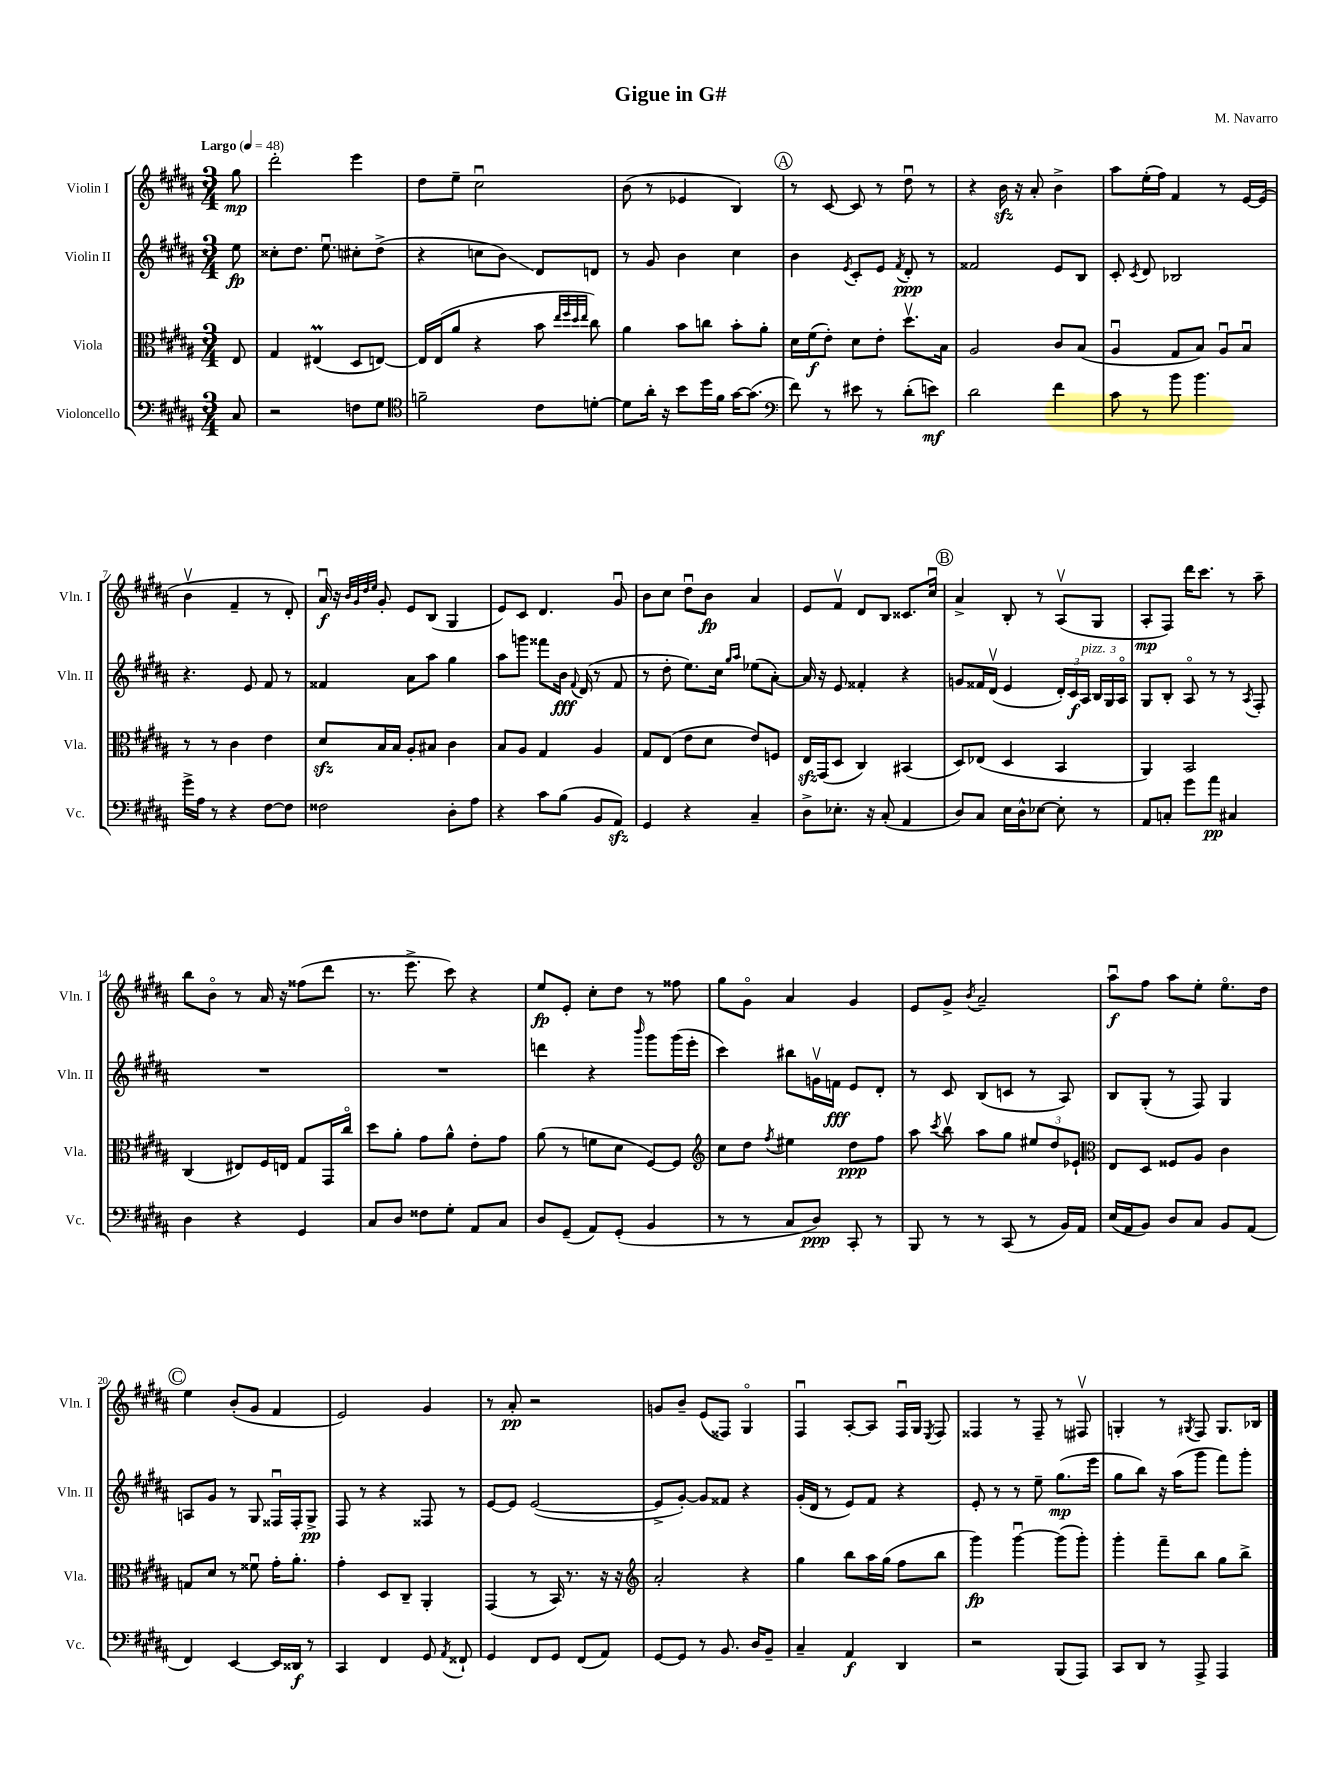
\header { title = "Gigue in G#" composer = "M. Navarro" }
<<
\new StaffGroup <<
\new Staff = "s0" \with { instrumentName = "Violin I" shortInstrumentName = "Vln. I" } {
    \clef treble \key b \major \numericTimeSignature \time 3/4 \partial 8 \tempo "Largo" 4 = 48
    \autoBeamOff gis''8\mp |
    dis'''2-. e'''4 |
    dis''8[ e''8]-- cis''2\downbow |
    b'8( r8 ees'4 b4) |
    \mark \markup { \circle "A" } r8 cis'8~ cis'8 r8 dis''8\downbow r8 |
    r4 b'16\sfz r16 ais'8-. b'4-> |
    ais''8[ e''16-.( fis''16]) fis'4 r8 e'16[~ e'16]( |
    b'4\upbow fis'4-- r8 dis'8-.) |
    ais'16\downbow\f r16 \grace { b'32[ gis'32 dis''32 e''32] } gis'8-. e'8[ b8]( gis4 |
    e'8[) cis'8] dis'4. gis'8\downbow |
    b'8[ cis''8] dis''8[\downbow b'8]\fp ais'4 |
    e'8[ fis'8]\upbow dis'8[ b8] cisis'8.[ cis''16]\downbow |
    \mark \markup { \circle "B" } ais'4-> b8-. r8 ais8[\upbow( gis8] |
    ais8[-.\mp fis8]) dis'''16[ cis'''8.] r8 ais''8-- |
    b''8[ b'8]\flageolet r8 ais'16 r16 fisis''8[( dis'''8] |
    r8. e'''8.-> cis'''8) r4 |
    e''8[\fp e'8]-. cis''8[-. dis''8] r8 fisis''8 |
    gis''8[ gis'8]\flageolet ais'4 gis'4 |
    e'8[ gis'8]-> \acciaccatura { b'8 } ais'2-- |
    ais''8[\downbow\f fis''8] ais''8[ e''8]-. e''8.[\flageolet dis''16] |
    \mark \markup { \circle "C" } e''4 b'8[-.( gis'8] fis'4 |
    e'2) gis'4 |
    r8 ais'8-.\pp r2 |
    g'8[ b'8]-- e'8[( fisis8]) gis4\flageolet |
    fis4\downbow ais8[~-. ais8] fis16[\downbow gis16] \acciaccatura { e8 } fis8 |
    fisis4 r8 fisis8-- r8 fis8\upbow |
    g4-. r8 \acciaccatura { gis8 } fis8 gis8.[ bes16] \bar "|." |
}
\new Staff = "s1" \with { instrumentName = "Violin II" shortInstrumentName = "Vln. II" } {
    \clef treble \key b \major \numericTimeSignature \time 3/4 \partial 8
    \autoBeamOff e''8\fp |
    cisis''8[-. dis''8.] e''8.\downbow cis''8[-. dis''8]->( |
    r4 c''8[ b'8]\glissando) dis'8[ d'8] |
    r8 gis'8 b'4 cis''4 |
    \mark \markup { \circle "A" } b'4 \acciaccatura { e'8 } cis'8[-. e'8] \acciaccatura { fis'8 } dis'8-.\ppp r8 |
    fisis'2 e'8[ b8] |
    cis'8-. \acciaccatura { cis'8 } dis'8 bes2 |
    r4. e'8 fis'8 r8 |
    fisis'4 ais'8[ ais''8] gis''4 |
    ais''8[ g'''8] fisis'''8[ b'16]\fff \appoggiatura { fis'8 } dis'16( r8 fis'8 |
    r8 dis''8-. e''8.[) cis''16] \grace { gis''16[ ais''16] } ees''8[( ais'8]~-.) |
    ais'16 r16 e'8 fisis'4-. r4 |
    \mark \markup { \circle "B" } g'8[ fisis'16 dis'16]\upbow( e'4 \tuplet 3/2 { dis'16[-.) cis'16\f ais16]^\markup { \italic "pizz." } } \tuplet 3/2 { b16[ gis16 ais16]\flageolet } |
    gis8[ b8]-. ais8\flageolet r8 r8 \acciaccatura { ais8 } fis8-. |
    R2. |
    R2. |
    d'''4 r4 \grace { b'''16 } gis'''8[ gis'''16( e'''16]-. |
    cis'''4) bis''8[ g'16\upbow f'16]\fff e'8[ dis'8]-. |
    r8 cis'8 b8[( c'8] r8 ais8) |
    b8[ gis8]-.( r8 fis8) gis4 |
    \mark \markup { \circle "C" } a8[ gis'8] r8 gis8 fisis16[\downbow fisis16-. gis8]->\pp |
    fis8 r8 r4 fisis8 r8 |
    e'8[~ e'8] e'2~( |
    e'8[-> gis'8]~-.) gis'8[ fisis'8] r4 |
    gis'16[-.( dis'16] r8 e'8[) fis'8] r4 |
    e'8-. r8 r8 e''8-- gis''8.[\mp( e'''16] |
    gis''8[ b''8]) r16 ais''16[( gis'''8] fis'''8[) gis'''8]-. \bar "|." |
}
\new Staff = "s2" \with { instrumentName = "Viola" shortInstrumentName = "Vla." } {
    \clef alto \key b \major \numericTimeSignature \time 3/4 \partial 8
    \autoBeamOff e8 |
    gis4 eis4\prall( dis8[ e8]~) |
    e16[ e16( ais'8] r4 b'8 \grace { e''32[ fis''32 dis''32 e''32] } cis''8) |
    ais'4 b'8[ c''8] b'8[-. ais'8]-. |
    \mark \markup { \circle "A" } dis'16[ fis'16\f( e'8]-.) dis'8[ e'8]-. dis''8.[\upbow b16] |
    ais2 cis'8[ b8]( |
    ais4\downbow gis8[ b8]) ais8[\downbow b8]\downbow |
    r8 r8 cis'4 e'4 |
    dis'8[\sfz b16 b16] ais8[-. bis8] cis'4 |
    b8[ ais8] gis4 ais4 |
    gis8[ e8]( e'8[ dis'8] e'8[) f8] |
    e16[\sfz gis,16( dis8] cis4) bis,4( |
    \mark \markup { \circle "B" } dis8[) ees8]( dis4 b,4 |
    ais,4) b,2 |
    cis4( eis8[) fis16 e16] gis8[ gis,16 cis''16]\flageolet |
    dis''8[ ais'8]-. gis'8[ ais'8]-^ e'8[-. gis'8] |
    ais'8( r8 f'8[ dis'8] fis8[~) fis8] |
    \clef treble cis''8[ dis''8] \acciaccatura { fis''8 } eis''4 dis''8[\ppp fis''8] |
    ais''8 \acciaccatura { cis'''8 } b''8\upbow ais''8[ gis''8] \tuplet 3/2 { eis''8[ dis''8 ees'8]-! } |
    \clef alto e8[ dis8] fisis8[ ais8] cis'4 |
    \mark \markup { \circle "C" } g8[ dis'8] r8 fisis'8\downbow gis'16[-. ais'8.]-. |
    gis'4-. dis8[ cis8]-- ais,4-. |
    gis,4( r8 b,16) r8. r16 r16 |
    \clef treble ais'2-. r4 |
    gis''4 b''8[ ais''16 gis''16]( fis''8[ b''8] |
    gis'''4\fp) gis'''4~\downbow gis'''8[( gis'''8]-.) |
    gis'''4-. fis'''8[-- b''8] gis''8[ b''8]-> \bar "|." |
}
\new Staff = "s3" \with { instrumentName = "Violoncello" shortInstrumentName = "Vc." } {
    \clef bass \key b \major \numericTimeSignature \time 3/4 \partial 8
    \autoBeamOff cis8 |
    r2 f8[ gis8] |
    \clef tenor f'2-- cis'8[ d'8]~-. |
    d'8[ ais'16]-. r16 b'8[ dis''16 fis'16] gis'16[~ gis'8.]( |
    \mark \markup { \circle "A" } \clef bass fis'8) r8 eis'8 r8 dis'8[-.( e'8]\mf) |
    dis'2 fis'4 |
    cis'8 r8 b'8 b'4. |
    gis'16[-> ais16] r8 r4 fis8[~ fis8] |
    fisis2 dis8[-. ais8] |
    r4 cis'8[ b8]( b,8[ ais,8]\sfz) |
    gis,4 r4 cis4-- |
    dis8[-> ees8.]-. r16 cis8-.( ais,4 |
    \mark \markup { \circle "B" } dis8[) cis8] e16[ dis16-^ ees8]~ ees8-. r8 |
    ais,8[ c8]-. gis'8[ ais'8]\pp cis4 |
    dis4 r4 gis,4 |
    cis8[ dis8] fisis8[ gis8]-. ais,8[ cis8] |
    dis8[ gis,8]--( ais,8[) gis,8]-.( b,4 |
    r8 r8 cis8[ dis8]\ppp) cis,8-. r8 |
    b,,8 r8 r8 cis,8( r8 b,16[) ais,16] |
    e16[( ais,16 b,8]) dis8[ cis8] b,8[ ais,8]( |
    \mark \markup { \circle "C" } fis,4) e,4~ e,16[ disis,16]\f r8 |
    cis,4 fis,4 gis,8 \acciaccatura { ais,8 } fisis,8-! |
    gis,4 fis,8[ gis,8] fis,8[( ais,8]) |
    gis,8[~ gis,8] r8 b,8. dis16[ b,8]-- |
    cis4-- ais,4\f dis,4 |
    r2 b,,8[( ais,,8]) |
    cis,8[ dis,8] r8 ais,,8-> ais,,4 \bar "|." |
}
>>
>>
